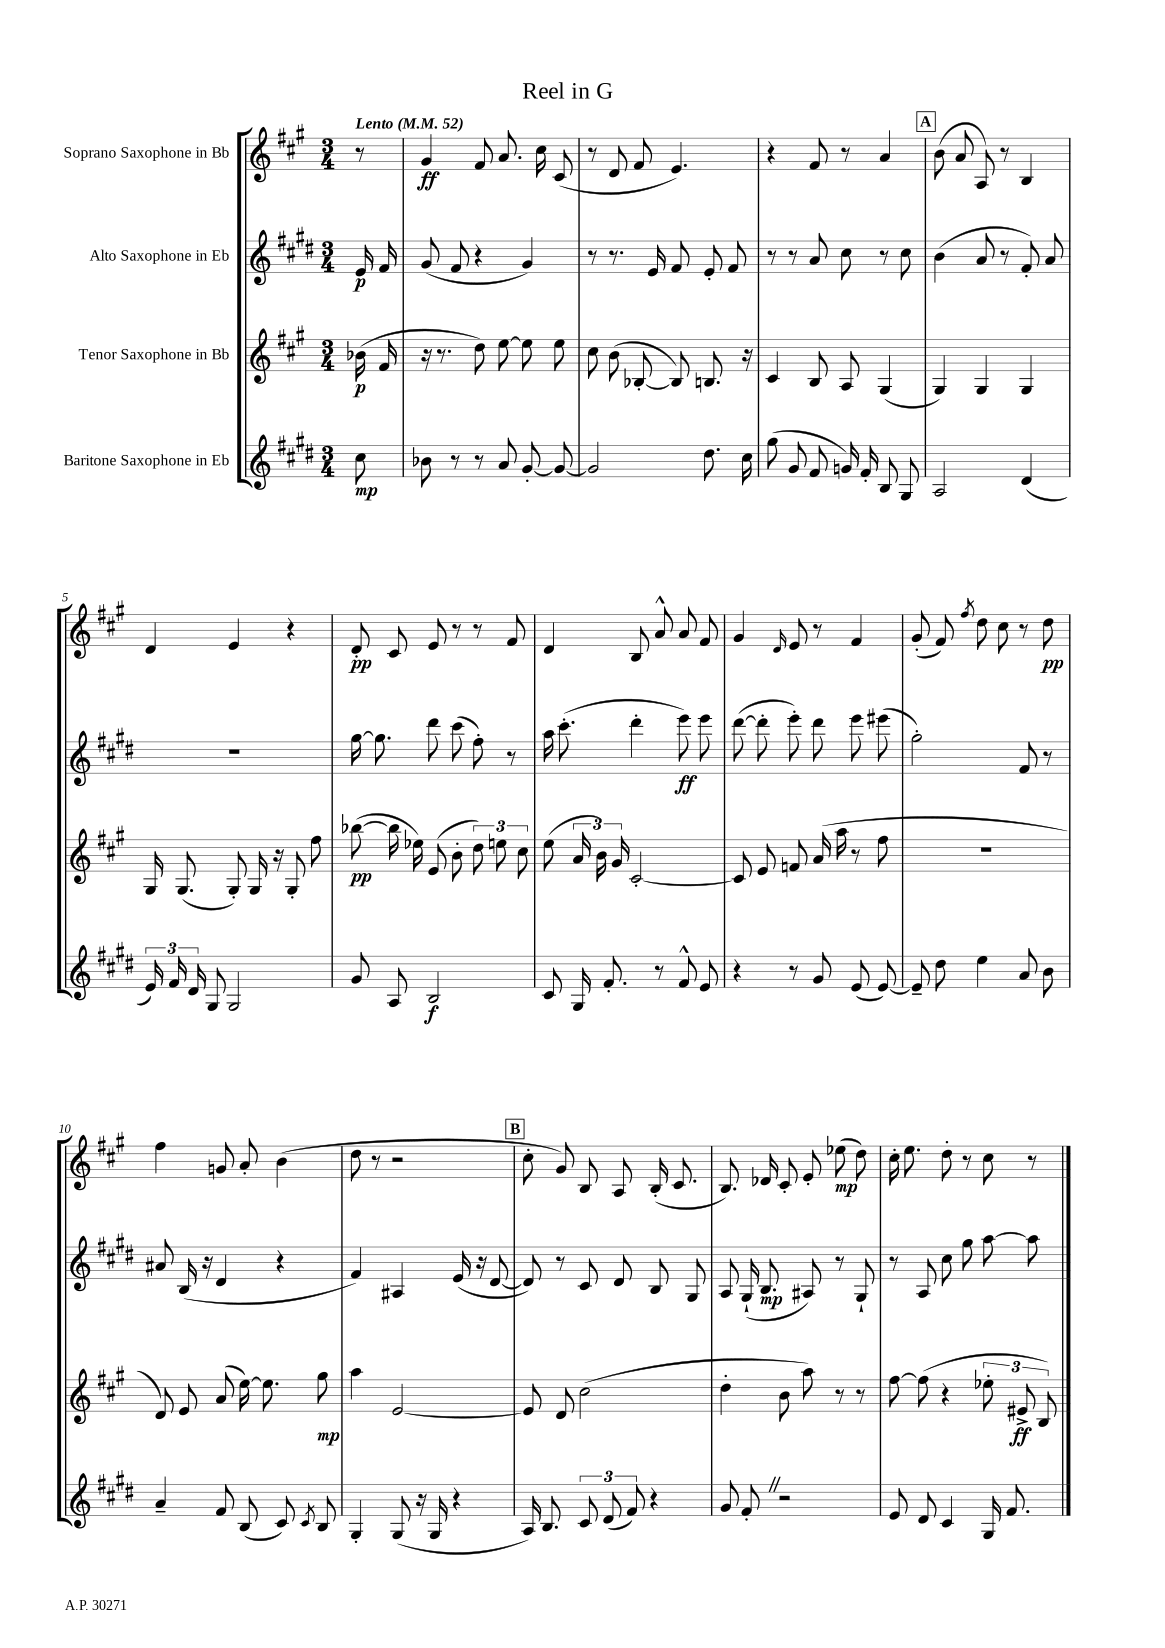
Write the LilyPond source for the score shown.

\header { title = "Reel in G" }
<<
\new StaffGroup <<
\new Staff = "s0" \with { instrumentName = "Soprano Saxophone in Bb" } {
    \clef treble \key a \major \numericTimeSignature \time 3/4 \partial 8 \tempo "Lento" 4 = 52
    \autoBeamOff r8 |
    gis'4\ff fis'8 a'8. cis''16 cis'8( |
    r8 d'8 fis'8 e'4.) |
    r4 fis'8 r8 a'4 |
    \mark \markup { \box "A" } b'8( a'8 a8) r8 b4 |
    d'4 e'4 r4 |
    d'8-.\pp cis'8 e'8 r8 r8 fis'8 |
    d'4 b8 a'8-^ a'8 fis'8 |
    gis'4 \grace { d'16 } e'8 r8 fis'4 |
    gis'8-.( fis'8) \acciaccatura { fis''8 } d''8 cis''8 r8 d''8\pp |
    fis''4 g'8 a'8-. b'4( |
    d''8 r8 r2 |
    \mark \markup { \box "B" } cis''8-. gis'8) b8 a8 b16-.( cis'8. |
    b8.) des'16 cis'8-. e'8-. ees''8\mp( d''8) |
    cis''16-. e''8. d''8-. r8 cis''8 r8 \bar "|." |
}
\new Staff = "s1" \with { instrumentName = "Alto Saxophone in Eb" } {
    \clef treble \key e \major \numericTimeSignature \time 3/4 \partial 8
    \autoBeamOff e'16\p fis'16 |
    gis'8( fis'8 r4 gis'4) |
    r8 r8. e'16 fis'8 e'8-. fis'8 |
    r8 r8 a'8 cis''8 r8 cis''8 |
    \mark \markup { \box "A" } b'4( a'8 r8 fis'8-.) a'8 |
    R2. |
    gis''16~ gis''8. dis'''8 cis'''8( fis''8-.) r8 |
    a''16 cis'''8.-.( dis'''4-. e'''8\ff) e'''8 |
    dis'''8~( dis'''8-. e'''8-.) dis'''8 e'''8 eis'''8( |
    gis''2-.) fis'8 r8 |
    ais'8 b16( r16 dis'4 r4 |
    fis'4) ais4 e'16( r16 dis'8~ |
    \mark \markup { \box "B" } dis'8) r8 cis'8 dis'8 b8 gis8 |
    a8 gis16-!( b8.\mp ais8) r8 gis8-! |
    r8 a8 cis''8 gis''8 a''8~ a''8 \bar "|." |
}
\new Staff = "s2" \with { instrumentName = "Tenor Saxophone in Bb" } {
    \clef treble \key a \major \numericTimeSignature \time 3/4 \partial 8
    \autoBeamOff bes'16\p( fis'16 |
    r16 r8. d''8) e''8~ e''8 e''8 |
    cis''8 b'8( bes8~-. bes8) b8. r16 |
    cis'4 b8 a8 gis4( |
    \mark \markup { \box "A" } gis4) gis4 gis4 |
    gis16 gis8.( gis8-.) gis16 r16 gis8-. fis''8 |
    bes''8~\pp( bes''16 ees''16) e'8( b'8-. \tuplet 3/2 { d''8) e''8 cis''8 } |
    e''8( \tuplet 3/2 { a'16 b'16) gis'16 } cis'2~-. |
    cis'8 e'8 f'8 a'16( a''16 r8 fis''8 |
    R2. |
    d'8) e'8 a'8( e''16~) e''8. gis''8\mp |
    a''4 e'2~ |
    \mark \markup { \box "B" } e'8 d'8 cis''2( |
    d''4-. b'8 a''8) r8 r8 |
    fis''8~ fis''8( r4 \tuplet 3/2 { ees''8-. eis'8->\ff b8) } \bar "|." |
}
\new Staff = "s3" \with { instrumentName = "Baritone Saxophone in Eb" } {
    \clef treble \key e \major \numericTimeSignature \time 3/4 \partial 8
    \autoBeamOff cis''8\mp |
    bes'8 r8 r8 a'8 gis'8~-. gis'8~ |
    gis'2 dis''8. cis''16 |
    gis''8( gis'8 fis'8 g'16) fis'16-. b8 gis8 |
    \mark \markup { \box "A" } a2 dis'4( |
    \tuplet 3/2 { e'16) fis'16 dis'16 } gis8 gis2 |
    gis'8 a8 b2\f |
    cis'8 gis16 fis'8.-. r8 fis'8-^ e'8 |
    r4 r8 gis'8 e'8( e'8~) |
    e'8-- dis''8 e''4 a'8 b'8 |
    a'4-- fis'8 b8( cis'8) \acciaccatura { cis'8 } b8 |
    gis4-. gis8( r16 gis16 r4 |
    \mark \markup { \box "B" } a16) b8. \tuplet 3/2 { cis'8 dis'8( fis'8) } r4 |
    gis'8 fis'8-. \once \override BreathingSign.text = \markup { \musicglyph "scripts.caesura.straight" } \breathe r2 |
    e'8 dis'8 cis'4 gis16 fis'8. \bar "|." |
}
>>
>>
